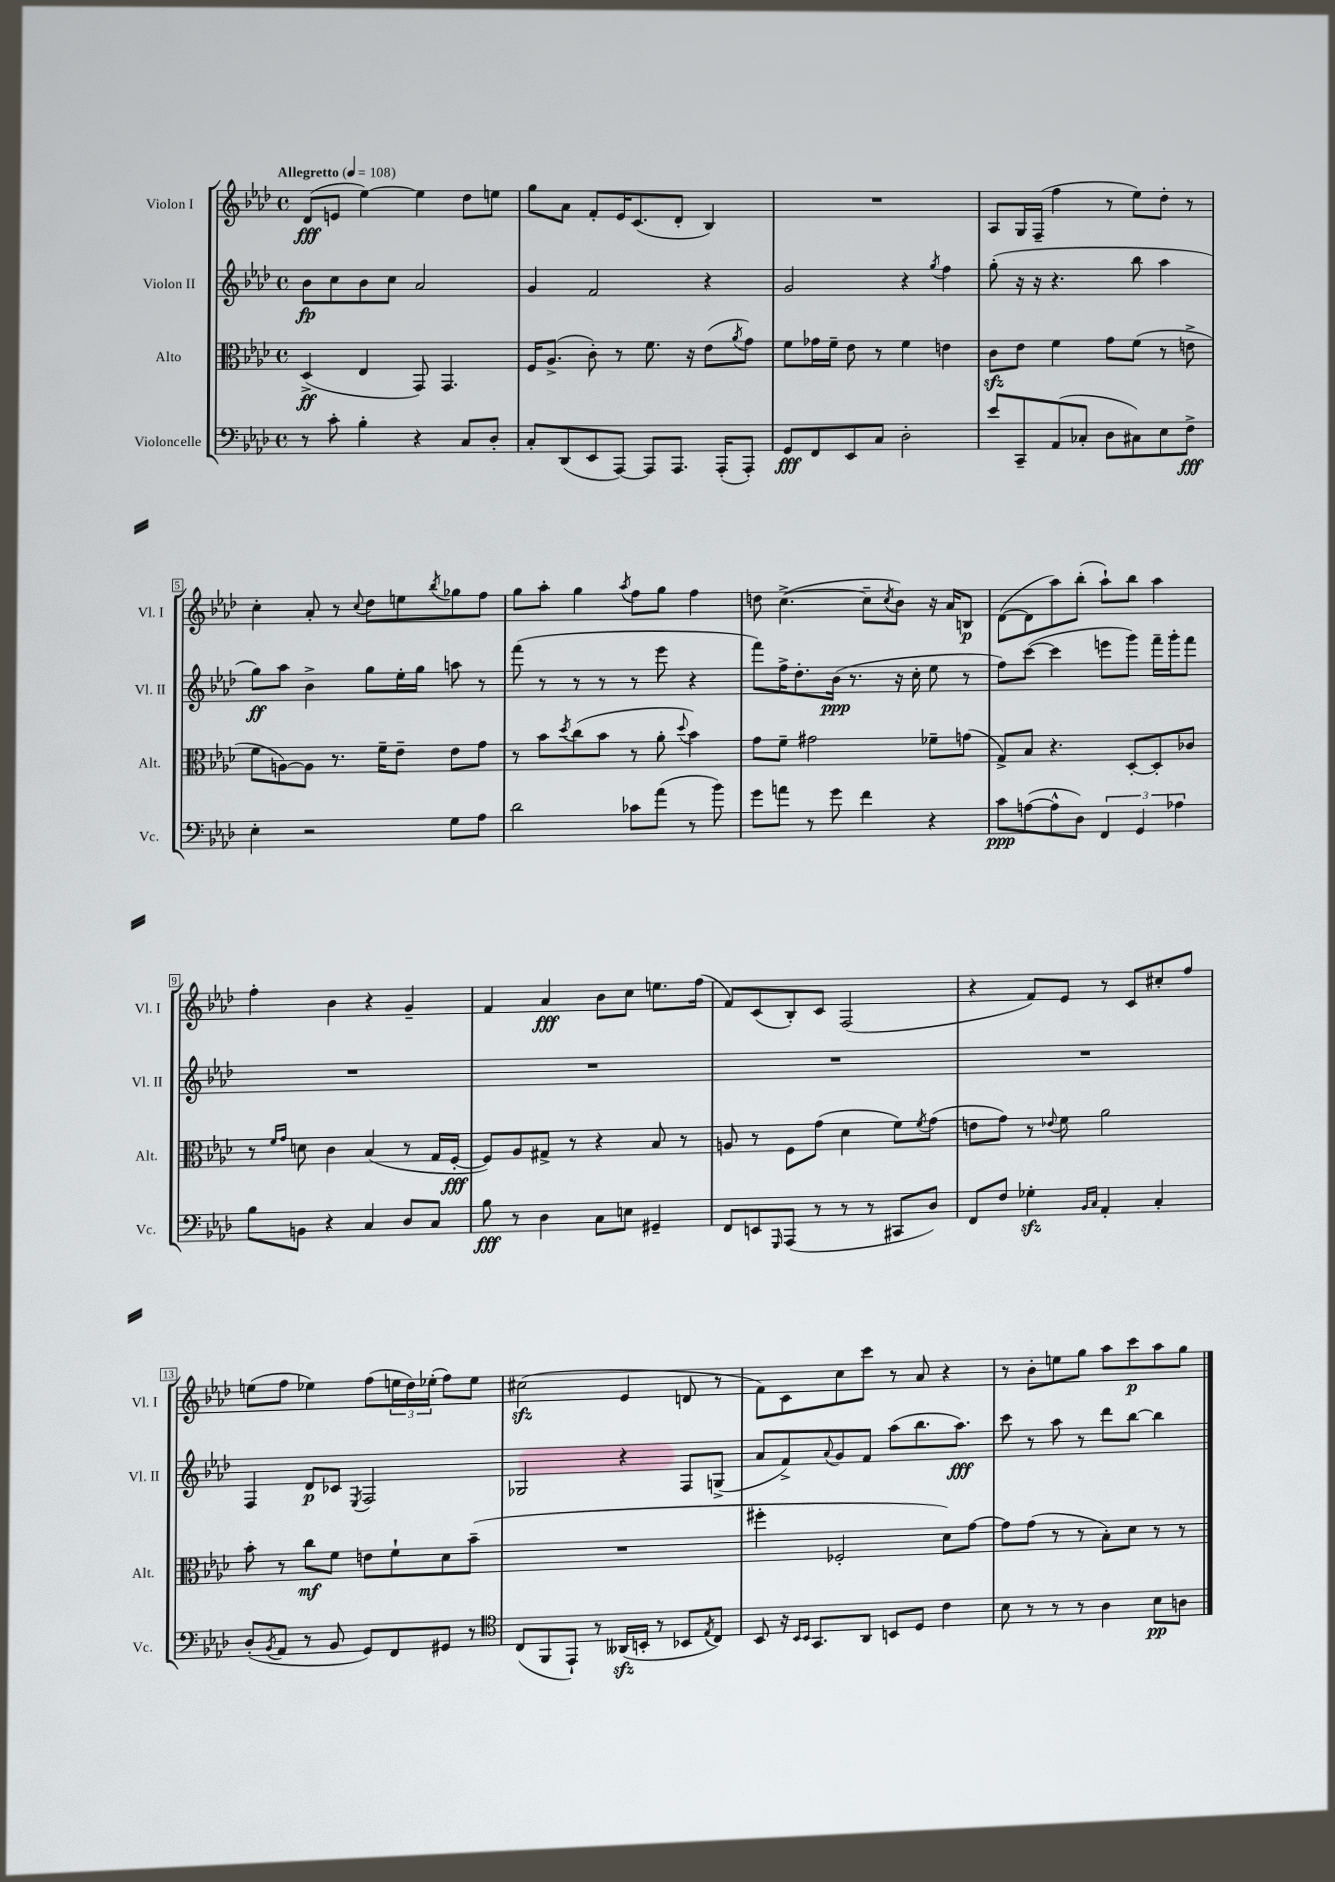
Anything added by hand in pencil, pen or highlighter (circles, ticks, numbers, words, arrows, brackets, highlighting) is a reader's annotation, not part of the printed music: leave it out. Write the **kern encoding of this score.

**kern	**dynam	**kern	**dynam	**kern	**dynam	**kern	**dynam
*part4	*part4	*part3	*part3	*part2	*part2	*part1	*part1
*staff4	*staff4	*staff3	*staff3	*staff2	*staff2	*staff1	*staff1
*I"Violoncelle	*	*I"Alto	*	*I"Violon II	*	*I"Violon I	*
*I'Vc.	*	*I'Alt.	*	*I'Vl. II	*	*I'Vl. I	*
*clefF4	*	*clefC3	*	*clefG2	*	*clefG2	*
*k[b-e-a-d-]	*	*k[b-e-a-d-]	*	*k[b-e-a-d-]	*	*k[b-e-a-d-]	*
*M4/4	*	*M4/4	*	*M4/4	*	*M4/4	*
*met(c)	*	*met(c)	*	*met(c)	*	*met(c)	*
*MM108	*	*MM108	*	*MM108	*	*MM108	*
=1	=1	=1	=1	=1	=1	=1	=1
!	!	!	!	!	!	!LO:TX:a:B:t=Allegretto	!
8r	.	(4D-^/	ff	8b-\L	fp	(8d-/L	fff
8c'\	.	.	.	8cc\	.	8en/J	.
4B-'\	.	4E-/	.	8b-\	.	[4ee-\)	.
.	.	.	.	8cc\J	.	.	.
4r	.	8GG/)	.	2a-/	.	4ee-\]	.
.	.	4.GG/	.	.	.	.	.
8C/L	.	.	.	.	.	8dd-\L	.
8D-'/J	.	.	.	.	.	8een\J	.
=2	=2	=2	=2	=2	=2	=2	=2
8C'/L	.	16F/KL	.	4g/	.	8gg\L	.
.	.	(8.A-^/J	.	.	.	.	.
(8DD-/	.	.	.	.	.	8a-\J	.
8EE-/	.	8c'\)	.	2f/	.	8f'/L	.
[8AAA-/J)	.	8r	.	.	.	16e-/K	.
.	.	.	.	.	.	(8.c/	.
8AAA-/L]	.	8.f\	.	.	.	.	.
8.AAA-/J	.	.	.	.	.	8d-'/J	.
.	.	16r	.	.	.	.	.
.	.	(8e-\L	.	4r	.	4B-/)	.
(16AAA-'/KL	.	.	.	.	.	.	.
.	.	8qa-/	.	.	.	.	.
8AAA-'/J)	.	8g\J)	.	.	.	.	.
=3	=3	=3	=3	=3	=3	=3	=3
8GG/L	fff	8f\L	.	2g/	.	1r	.
8FF/	.	16g-X\L	.	.	.	.	.
.	.	16f~\JJ	.	.	.	.	.
8EE-/	.	8e-\	.	.	.	.	.
8C/J	.	8r	.	.	.	.	.
2D-'\	.	4f\	.	4r	.	.	.
.	.	.	.	8qgg/	.	.	.
.	.	4en\	.	4ff\	.	.	.
=4	=4	=4	=4	=4	=4	=4	=4
8e-/L	.	8czz\L	.	(8gg'\	.	8A-/L	.
8CC~/	.	8e-\J	.	16r	.	16G/L	.
.	.	.	.	16r	.	(16F~/JJ	.
(8AA-/	.	4f\	.	4.r	.	4ff\	.
8C-X'/J	.	.	.	.	.	.	.
8D-\L	.	8g\L	.	.	.	8r	.
8C#X\)	.	(8f\J	.	8bb-\	.	8ee-\L)	.
8E-\	.	8r	.	4aa-\	.	8dd-'\J	.
8F^\J	fff	8en^\	.	.	.	8r	.
!!LO:LB:g=z
=5	=5	=5	=5	=5	=5	=5	=5
4E-'\	.	8f\L	.	8gg\L)	ff	4cc'\	.
.	.	[8An\)	.	8aa-\J	.	.	.
2r	.	8A\J]	.	4b-^\	.	8a-'/	.
.	.	8.r	.	.	.	8r	.
.	.	.	.	.	.	8qqcc/	.
.	.	.	.	8gg\L	.	8dd-\L	.
.	.	16f~\KL	.	.	.	.	.
.	.	8e-~\J	.	16ee-'\L	.	8een\	.
.	.	.	.	16gg\JJ	.	.	.
.	.	.	.	.	.	8qbb-/	.
8G\L	.	8e-\L	.	8aan\	.	8gg-X\	.
8A-\J	.	8g\J	.	8r	.	8ff\J	.
=6	=6	=6	=6	=6	=6	=6	=6
2d-\	.	8r	.	(8fff\	.	8gg\L	.
.	.	8b-\L	.	8r	.	8aa-'\J	.
.	.	8qdd-/	.	.	.	.	.
.	.	(8cc\	.	8r	.	4gg\	.
.	.	8b-\J	.	8r	.	.	.
.	.	.	.	.	.	8qaa-/	.
8c-X\L	.	8r	.	8r	.	8ff\L	.
(8a-\J	.	8a-'\	.	8eee-\	.	8gg\J	.
.	.	8qqdd-/	.	.	.	.	.
8r	.	4b-\)	.	4r	.	4ff\	.
8b-\)	.	.	.	.	.	.	.
=7	=7	=7	=7	=7	=7	=7	=7
8g\L	.	8g\L	.	8fff\L)	.	8ddn\	.
8an\J	.	8f~\J	.	16ff^\K	.	([4.cc^\	.
.	.	.	.	8.dd-'\	.	.	.
8r	.	2g#X\	.	.	.	.	.
8g\	.	.	.	(16b-\Jk	ppp	.	.
.	.	.	.	8.r	.	.	.
4f\	.	.	.	.	.	8cc~\L]	.
.	.	.	.	.	.	8qcc/	.
.	.	.	.	16r	.	8b-\J)	.
.	.	.	.	16cc'\	.	.	.
4r	.	8f-X~\L	.	8ee-\	.	16r	.
.	.	.	.	.	.	16a-/KL	.
.	.	(8gn\J	.	8r	.	8Bn/J	p
=8	=8	=8	=8	=8	=8	=8	=8
8c\L	ppp	8G^/L)	.	8ff\L)	.	([8d-\L	.
([8An\	.	8B-/J	.	([8ccc\J	.	8d-\]	.
8A^^\]	.	4.r	.	4ccc\]	.	8aa-\)	.
8D-\J)	.	.	.	.	.	(8bb-'\J	.
6FF/	.	.	.	8eeen\L	.	8aa-`\L)	.
.	.	[8D-'/L	.	8ggg\J)	.	8bb-\J	.
6GG/	.	.	.	.	.	.	.
.	.	8D-'/]	.	16fff~\LL	.	4aa-\	.
.	.	.	.	16ggg'\J	.	.	.
6A-X\	.	.	.	.	.	.	.
.	.	8c-X/J	.	8fff\J	.	.	.
!!LO:LB:g=z
=9	=9	=9	=9	=9	=9	=9	=9
8B-\L	.	8r	.	1r	.	4ff'\	.
.	.	16qqf/LL	.	.	.	.	.
.	.	16qqg/JJ	.	.	.	.	.
8BBn\J	.	8dn\	.	.	.	.	.
4r	.	4c\	.	.	.	4b-\	.
4C/	.	(4B-/	.	.	.	4r	.
8D-/L	.	8r	.	.	.	4g~/	.
8C/J	.	16G/LL	.	.	.	.	.
.	.	[16F'/JJ	fff	.	.	.	.
=10	=10	=10	=10	=10	=10	=10	=10
8B-\	fff	8F/L])	.	1r	.	4f/	.
8r	.	8A-/	.	.	.	.	.
4D-\	.	8G#X^/J	.	.	.	4a-/	fff
.	.	8r	.	.	.	.	.
8C\L	.	4r	.	.	.	8b-\L	.
8En\J	.	.	.	.	.	8cc\J	.
4GG#X~/	.	8B-/	.	.	.	8.een\L	.
.	.	8r	.	.	.	.	.
.	.	.	.	.	.	(16ff\Jk	.
=11	=11	=11	=11	=11	=11	=11	=11
8FF/L	.	8An/	.	1r	.	8f/L)	.
8EEn/	.	8r	.	.	.	(8c/	.
16qqGGG/	.	.	.	.	.	.	.
(8AAA-/J	.	8F\L	.	.	.	8B-'/)	.
8r	.	(8g\J	.	.	.	8c/J	.
8r	.	4d-\	.	.	.	(2F/	.
8r	.	.	.	.	.	.	.
8CC#X/L	.	8f\L)	.	.	.	.	.
.	.	8qf/	.	.	.	.	.
8D-/J)	.	(8g\J	.	.	.	.	.
=12	=12	=12	=12	=12	=12	=12	=12
8FF/L	.	8en\L	.	1r	.	4r	.
8F/J	.	8g\J)	.	.	.	.	.
4G-Xzz'\	.	8r	.	.	.	8f/L)	.
.	.	8qqe-X/	.	.	.	.	.
.	.	8f\	.	.	.	8e-/J	.
16qqBB-/LL	.	.	.	.	.	.	.
16qqC/JJ	.	.	.	.	.	.	.
4AA-'/	.	2a-\	.	.	.	8r	.
.	.	.	.	.	.	8c/L	.
4C'/	.	.	.	.	.	8cc#X'/	.
.	.	.	.	.	.	8ff/J	.
!!LO:LB:g=z
=13	=13	=13	=13	=13	=13	=13	=13
(8D-'/L	.	8b-'\	.	4F/	.	(8een\L	.
8qBB-/	.	.	.	.	.	.	.
8AA-/J	.	8r	.	.	.	8ff\J	.
8r	.	8cc\L	mf	8d-/L	p	4ee-X\)	.
8BB-/	.	8f\J	.	8c-X/J	.	.	.
.	.	.	.	8qE-/	.	.	.
8GG/L)	.	8en\L	.	2F/	.	(8ff\L	.
8FF/	.	8f`\	.	.	.	24een\L	.
.	.	.	.	.	.	24dd-\)	.
.	.	.	.	.	.	(24ee-X'\JJ	.
8GG#X/J	.	8d-\	.	.	.	8ff\L)	.
8r	.	(8b-~\J	.	.	.	8ee-\J	.
=14	=14	=14	=14	=14	=14	=14	=14
*clefC4	*	*	*	*	*	*	*
(8C/L	.	1r	.	2G-X/	.	(2cc#Xzz\	.
8FF/	.	.	.	.	.	.	.
8EE-`/J)	.	.	.	.	.	.	.
8r	.	.	.	.	.	.	.
(16AA--Xzz/LL	.	.	.	4r	.	4e-/	.
16BBn'/JJ	.	.	.	.	.	.	.
8r	.	.	.	.	.	.	.
8BB-X/L	.	.	.	8F/L	.	8dn/	.
8qE-/	.	.	.	.	.	.	.
8C/J)	.	.	.	(8Gn^/J	.	8r	.
=15	=15	=15	=15	=15	=15	=15	=15
8BB-/	.	4ff#X'\	.	8a-/L	.	8f\L)	.
16r	.	.	.	8f^/)	.	8c\	.
16qqBB-/LL	.	.	.	.	.	.	.
16qqBB-/JJ	.	.	.	.	.	.	.
8.GG/L	.	.	.	.	.	.	.
.	.	.	.	8qqa-/	.	.	.
.	.	2F-X'/	.	8g/	.	8cc\	.
8AA-/J	.	.	.	8f/J	.	8ccc\J	.
8BBn/L	.	.	.	(8aa-\L	.	8r	.
8D-/J	.	.	.	8.bb-\	.	8a-/	.
4c\	.	8d-\L)	.	.	.	4r	.
.	.	.	.	8.aa-\J)	fff	.	.
.	.	[8g\J	.	.	.	.	.
=16	=16	=16	=16	=16	=16	=16	=16
8B-\	.	8g\L]	.	8ccc\	.	8r	.
8r	.	(8g\J	.	8r	.	8b-'\L	.
8r	.	8r	.	8aa-\	.	8een\	.
8r	.	8r	.	8r	.	8gg\J	.
4A-\	.	8B-'\L)	.	8ddd-\L	.	8aa-\L	.
.	.	8d-\J	.	[8bb-\J	.	8ccc\	p
8B-\L	pp	8r	.	4bb-\]	.	8aa-\	.
8An\J	.	8r	.	.	.	8gg\J	.
==	==	==	==	==	==	==	==
*-	*-	*-	*-	*-	*-	*-	*-
